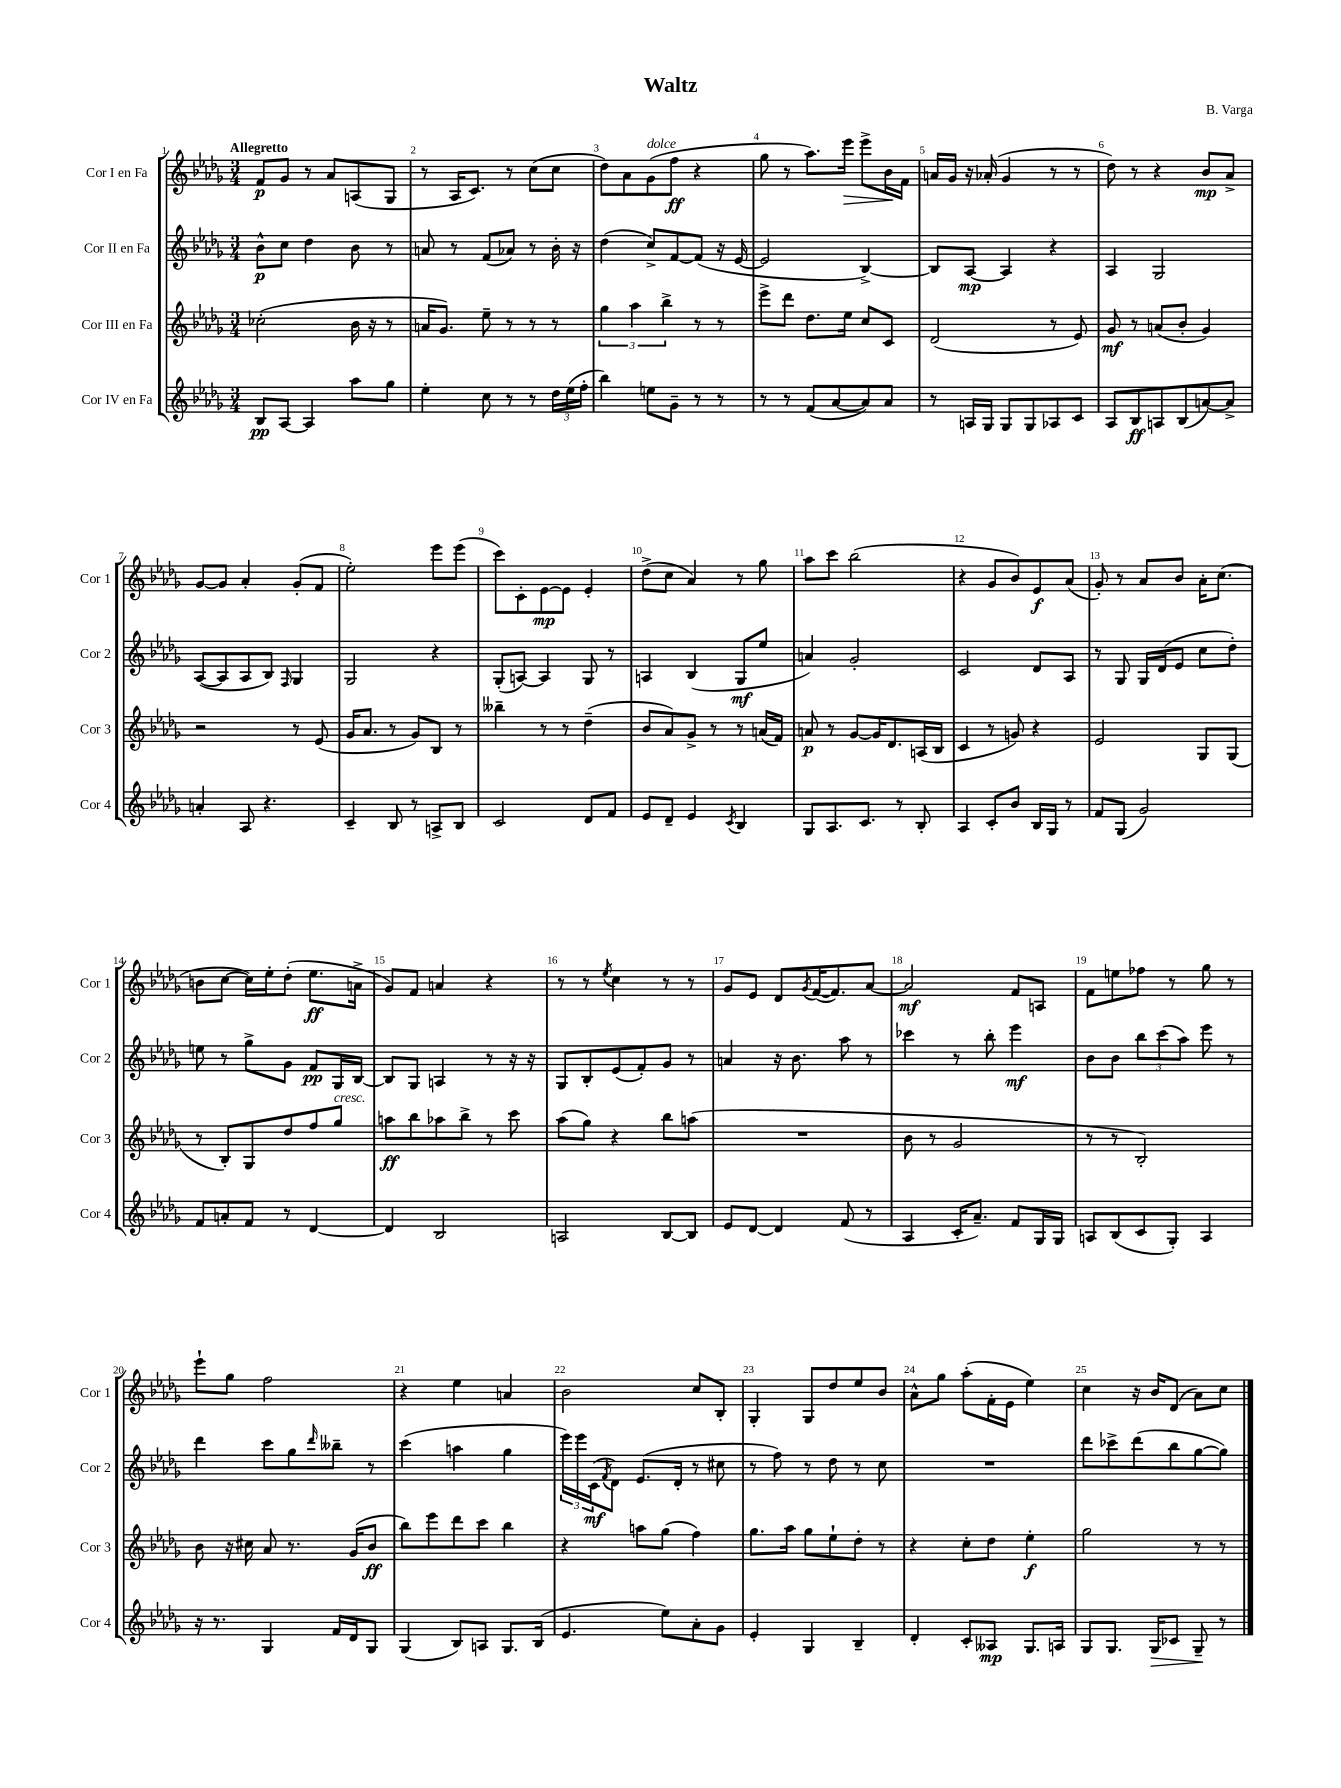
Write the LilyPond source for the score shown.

\header { title = "Waltz" composer = "B. Varga" }
<<
\new StaffGroup <<
\new Staff = "s0" \with { instrumentName = "Cor I en Fa" shortInstrumentName = "Cor 1" } {
    \clef treble \key des \major \numericTimeSignature \time 3/4 \tempo "Allegretto"
    f'8\p ges'8 r8 aes'8 a8( ges8 |
    r8 aes16 c'8.) r8 c''8( c''8 |
    des''8) aes'8 ges'8^\markup { \italic "dolce" }( f''8\ff r4 |
    ges''8 r8 aes''8.) ees'''16\> ees'''8-> bes'16\! f'16 |
    a'16 ges'16 r16 aes'16-.( ges'4 r8 r8 |
    des''8) r8 r4 bes'8\mp aes'8-> |
    ges'8~ ges'8 aes'4-. ges'8-.( f'8 |
    ees''2-.) ees'''8 ees'''8( |
    c'''8) c'8-. ees'8~\mp ees'8 ees'4-. |
    des''8->( c''8 aes'4) r8 ges''8 |
    aes''8 c'''8 bes''2( |
    r4 ges'8 bes'8) ees'8\f aes'8( |
    ges'8-.) r8 aes'8 bes'8 aes'16-. c''8.( |
    b'8 c''8~ c''16) ees''16-. des''8-.( ees''8.\ff a'16-> |
    ges'8) f'8 a'4 r4 |
    r8 r8 \acciaccatura { ees''8 } c''4 r8 r8 |
    ges'8 ees'8 des'8 \acciaccatura { ges'8 } f'16~( f'8.) aes'8~ |
    aes'2\mf f'8 a8 |
    f'8 e''8 fes''8 r8 ges''8 r8 |
    ees'''8-! ges''8 f''2 |
    r4 ees''4 a'4 |
    bes'2 c''8 bes8-. |
    ges4-. ges8 des''8 ees''8 bes'8 |
    aes'8-^ ges''8 aes''8-.( f'16-. ees'16 ees''4) |
    c''4 r16 bes'16 des'8( aes'8) c''8 \bar "|." |
}
\new Staff = "s1" \with { instrumentName = "Cor II en Fa" shortInstrumentName = "Cor 2" } {
    \clef treble \key des \major \numericTimeSignature \time 3/4
    bes'8-^\p c''8 des''4 bes'8 r8 |
    a'8 r8 f'8( aes'8) r8 bes'16-. r16 |
    des''4( c''8->) f'8~ f'8( r16 ees'16~ |
    ees'2 bes4~->) |
    bes8 aes8~\mp aes4 r4 |
    aes4 ges2 |
    aes8~( aes8 aes8 bes8) \grace { f16 } ges4 |
    ges2 r4 |
    ges8-.( a8~) a4 ges8 r8 |
    a4 bes4( ges8\mf ees''8 |
    a'4) ges'2-. |
    c'2 des'8 aes8 |
    r8 ges8 ges16 des'16( ees'8 c''8 des''8-.) |
    e''8 r8 ges''8-> ges'8 f'8\pp ges16 bes16~ |
    bes8 ges8 a4 r8 r16 r16 |
    ges8 bes8-. ees'8( f'8-.) ges'8 r8 |
    a'4 r16 bes'8. aes''8 r8 |
    ces'''4 r8 bes''8-. ees'''4\mf |
    bes'8 bes'8 \tuplet 3/2 { bes''8 c'''8( aes''8) } ees'''8 r8 |
    des'''4 c'''8 ges''8 \grace { des'''16 } beses''8-- r8 |
    c'''4( a''4 ges''4 |
    \tuplet 3/2 { ees'''16) ees'''16 c'16\mf( } \acciaccatura { f'8 } des'8) ees'8.( des'16-. r8 cis''8 |
    r8 f''8) r8 des''8 r8 c''8 |
    R2. |
    des'''8 ces'''8-> des'''8( bes''8 ges''8~ ges''8) \bar "|." |
}
\new Staff = "s2" \with { instrumentName = "Cor III en Fa" shortInstrumentName = "Cor 3" } {
    \clef treble \key des \major \numericTimeSignature \time 3/4
    ces''2-.( bes'16 r16 r8 |
    a'16 ges'8.) ees''8-- r8 r8 r8 |
    \tuplet 3/2 { ges''4 aes''4 bes''4-> } r8 r8 |
    ees'''8-> des'''8 des''8. ees''16 c''8 c'8 |
    des'2( r8 ees'8) |
    ges'8\mf r8 a'8( bes'8-. ges'4) |
    r2 r8 ees'8( |
    ges'16 aes'8. r8 ges'8) bes8 r8 |
    beses''4-- r8 r8 des''4--( |
    bes'8 aes'8) ges'8-> r8 r8 a'16( f'16) |
    a'8\p r8 ges'8~ ges'16 des'8. a16( bes16 |
    c'4 r8 g'8) r4 |
    ees'2 ges8 ges8( |
    r8 bes8-.) ges8 des''8 f''8 ges''8^\markup { \italic "cresc." } |
    a''8\ff bes''8 aes''8 bes''8-> r8 c'''8 |
    aes''8( ges''8) r4 bes''8 a''8( |
    R2. |
    bes'8 r8 ges'2 |
    r8 r8 bes2-.) |
    bes'8 r16 cis''16 aes'8 r8. ges'16( bes'8\ff |
    bes''8) ees'''8 des'''8 c'''8 bes''4 |
    r4 a''8 ges''8( f''4) |
    ges''8. aes''16 ges''8 ees''8-! des''8-. r8 |
    r4 c''8-. des''8 ees''4-.\f |
    ges''2 r8 r8 \bar "|." |
}
\new Staff = "s3" \with { instrumentName = "Cor IV en Fa" shortInstrumentName = "Cor 4" } {
    \clef treble \key des \major \numericTimeSignature \time 3/4
    bes8\pp aes8~ aes4 aes''8 ges''8 |
    ees''4-. c''8 r8 r8 \tuplet 3/2 { des''16 ees''16( f''16-. } |
    bes''4) e''8 ges'8-- r8 r8 |
    r8 r8 f'8( aes'8~ aes'8) aes'8 |
    r8 a16 ges16 ges8 ges8 aes8 c'8 |
    aes8 bes8\ff a8 bes8( a'8~) a'8-> |
    a'4-. aes8 r4. |
    c'4-- bes8 r8 a8-> bes8 |
    c'2 des'8 f'8 |
    ees'8 des'8-- ees'4 \acciaccatura { c'8 } bes4 |
    ges8 aes8. c'8. r8 bes8-. |
    aes4 c'8-. bes'8 bes16 ges16 r8 |
    f'8 ges8( ges'2) |
    f'8 a'8-. f'8 r8 des'4~ |
    des'4 bes2 |
    a2 bes8~ bes8 |
    ees'8 des'8~ des'4 f'8( r8 |
    aes4 c'16-. aes'8.--) f'8 ges16 ges16 |
    a8 bes8( c'8 ges8-.) a4 |
    r16 r8. ges4 f'16 des'16 ges8 |
    ges4( bes8) a8 ges8. bes16( |
    ees'4. ees''8) aes'8-. ges'8 |
    ees'4-. ges4 bes4-- |
    des'4-. c'8-. aeses8\mp ges8. a16 |
    ges8 ges8. ges16\> ces'8 ges8--\! r8 \bar "|." |
}
>>
>>
\layout { \context { \Score \override BarNumber.break-visibility = ##(#f #t #t) barNumberVisibility = #all-bar-numbers-visible } }
